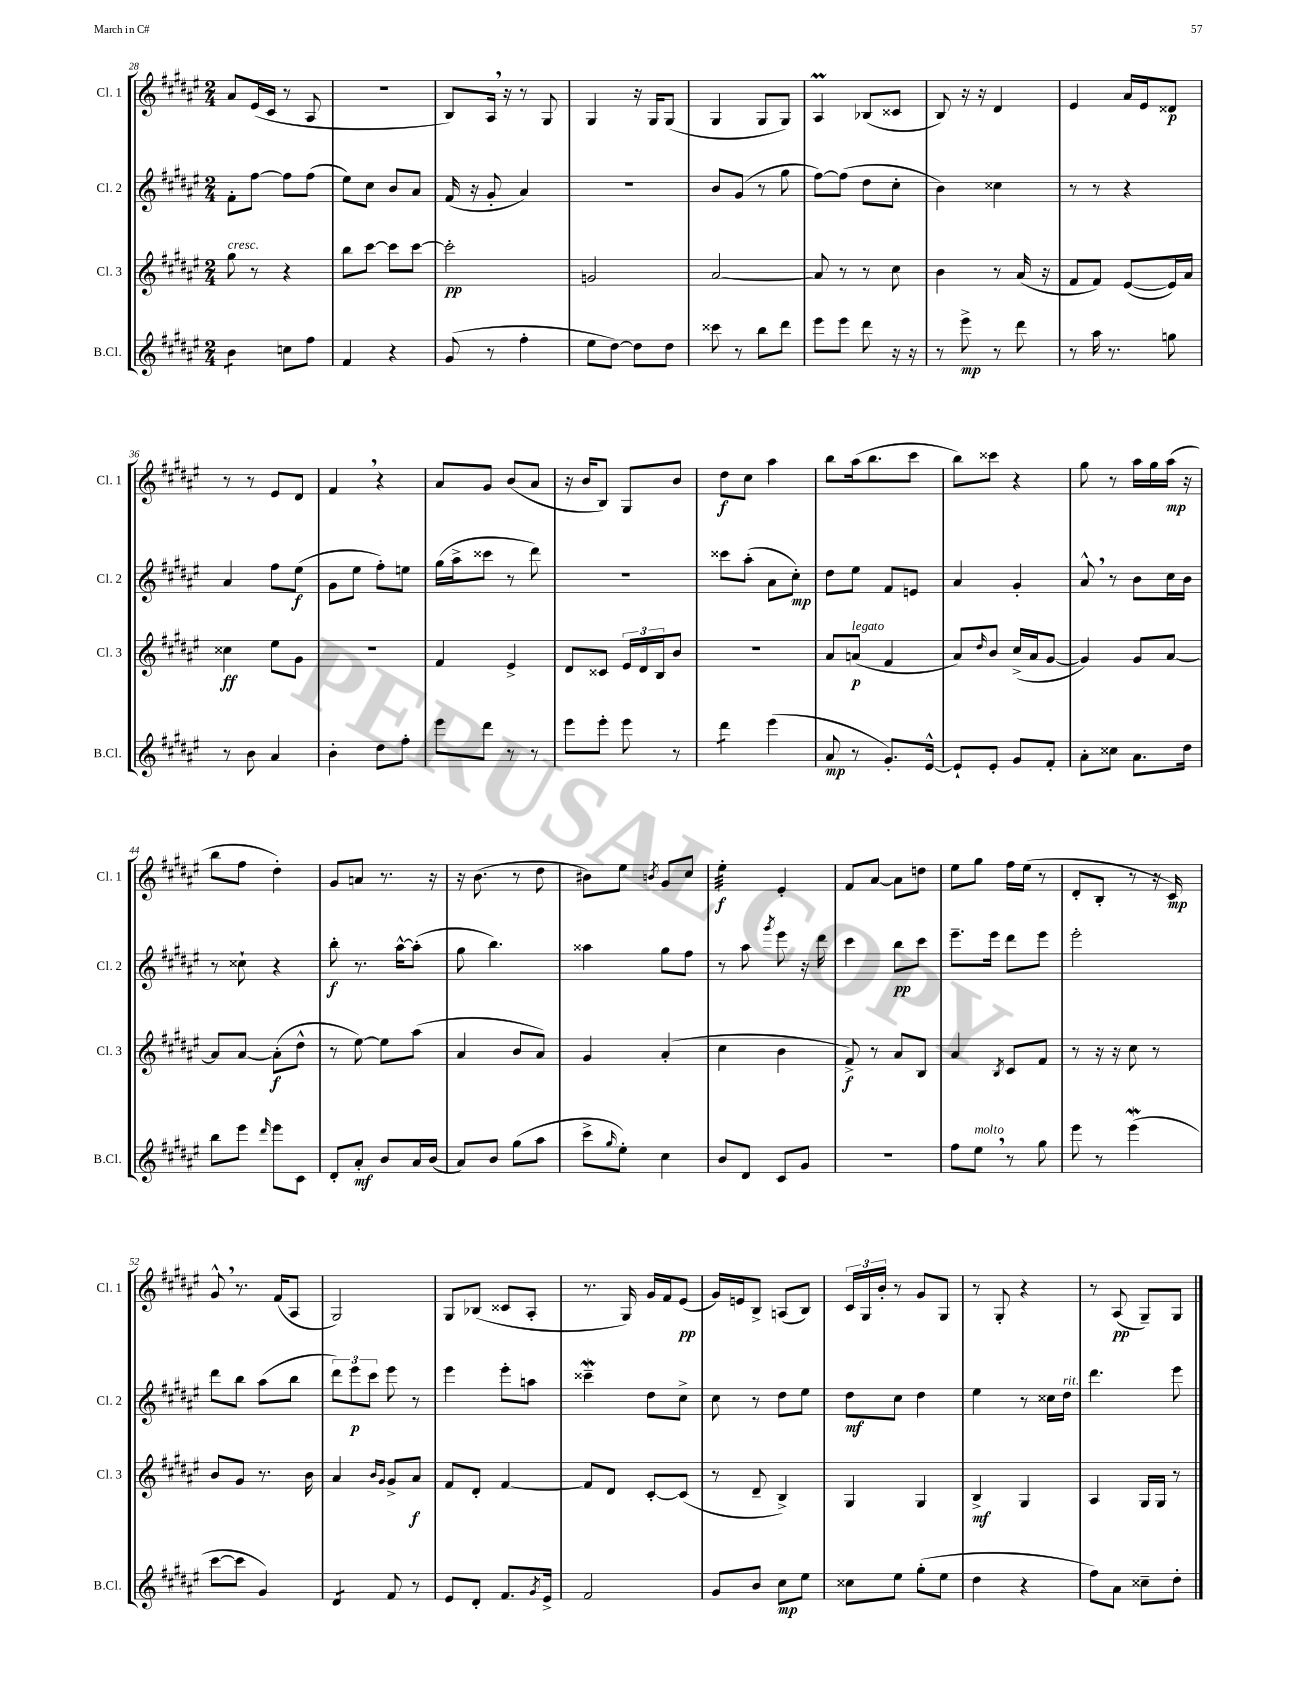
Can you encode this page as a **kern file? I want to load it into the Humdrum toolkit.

**kern	**kern	**kern	**kern
*staff4	*staff3	*staff2	*staff1
*clefG2	*clefG2	*clefG2	*clefG2
*k[f#c#g#d#a#e#]	*k[f#c#g#d#a#e#]	*k[f#c#g#d#a#e#]	*k[f#c#g#d#a#e#]
*M2/4	*M2/4	*M2/4	*M2/4
4b\	8gg#\	8f#'\L	8a#/L
.	8r	[8ff#\J	(16e#/L
.	.	.	16c#/JJ
8cc\L	4r	8ff#\]L	8r
8ff#\J	.	(8ff#\J	8A#/
=	=	=	=
4f#/	8bb\L	8ee#\L)	2r
.	[8ccc#\J	8cc#\J	.
4r	8ccc#\]L	8b/L	.
.	[8ccc#\J	8a#/J	.
=	=	=	=
(8g#/	2ccc#'\]	(16f#/	8B/L)
.	.	16r	.
8r	.	8g#'/	16A#/Jk
.	.	.	16r
4ff#'\	.	4a#/)	8r
.	.	.	8G#/
=	=	=	=
8ee#\L	2g/	2r	4G#/
[8dd#\J)	.	.	.
8dd#\]L	.	.	16r
.	.	.	16G#/LK
8dd#\J	.	.	(8G#/J
=	=	=	=
8ccc##\	[2a#/	8b/L	4G#/
8r	.	(8g#/J	.
8bb\L	.	8r	8G#/L
8ddd#\J	.	8gg#\	8G#/J)
=	=	=	=
8eee#\L	8a#/]	[8ff#\L)	4A#/
8eee#\J	8r	(8ff#\]J	.
8ddd#\	8r	8dd#\L	(8B-/L
16r	8cc#\	8cc#'\J	8c##/J
16r	.	.	.
=	=	=	=
8r	4b\	4b\)	8B/)
8eee#^\	.	.	16r
.	.	.	16r
8r	8r	4cc##\	4d#/
8ddd#\	(16a#/	.	.
.	16r	.	.
=	=	=	=
8r	8f#/L	8r	4e#/
16aa#\	8f#/J)	8r	.
8.r	.	.	.
.	([8e#/L	4r	16a#/LL
.	.	.	16e#/J
8gg\	16e#/]L)	.	8d##/J
.	16a#/JJ	.	.
=	=	=	=
8r	4cc##\	4a#/	8r
8b\	.	.	8r
4a#/	8ee#\L	8ff#\L	8e#/L
.	8g#\J	(8ee#\J	8d#/J
=	=	=	=
4b'\	2r	8g#\L	4f#/
.	.	8ee#\J	.
8dd#\L	.	8ff#'\L)	4r
8ff#'\J	.	8ee\J	.
=	=	=	=
8eee#\L	4f#/	(16gg#\LL	8a#/L
.	.	16aa#^\J	.
8ddd#\J	.	8ccc##\J	8g#/J
8r	4e#^/	8r	(8b/L
8r	.	8ddd#\)	8a#/J
=	=	=	=
8eee#\L	8d#/L	2r	16r
.	.	.	16b/LK
8eee#'\J	8c##/J	.	8B/J)
8eee#\	24e#/LL	.	8G#/L
.	24d#/	.	.
.	24B/J	.	.
8r	8b/J	.	8b/J
=	=	=	=
4ddd#\	2r	8ccc##\L	8dd#\L
.	.	(8aa#'\J	8cc#\J
(4eee#\	.	8a#\L	4aa#\
.	.	8cc#'\J)	.
=	=	=	=
8a#/	8a#/L	8dd#\L	8bb\L
8r	(8a/J	8ee#\J	(16aa#\k
.	.	.	8.bb\
8.g#'/L)	4f#/	8f#/L	.
.	.	8e/J	8ccc#\J
[16e#^^/Jk	.	.	.
=	=	=	=
8e#`/]L	8a#/L)	4a#/	8bb\L)
.	16qqdd#/	.	.
8e#'/J	8b/J	.	8ccc##\J
8g#/L	(16cc#^/LL	4g#'/	4r
.	16a#/J	.	.
8f#'/J	[8g#/J	.	.
=	=	=	=
8a#'\L	4g#/])	8a#^^/	8gg#\
8cc##\J	.	8r	8r
8.a#\L	8g#/L	8b\L	16aa#\LL
.	.	.	16gg#\
.	[8a#/J	16cc#\L	(16aa#\JJ
16dd#\Jk	.	16b\JJ	16r
=	=	=	=
8bb\L	8a#/]L	8r	8bb\L
8eee#\J	[8a#/J	8cc##`\	8ff#\J
16qqddd#/	.	.	.
8eee#\L	(8a#'\]L	4r	4dd#'\)
8c#\J	8dd#^^\J	.	.
=	=	=	=
8d#'/L	8r	8bb'\	8g#/L
8a#'/J	[8ee#\)	8.r	8a/J
8b/L	8ee#\]L	.	8.r
.	.	[16aa#^^\LK	.
16a#/L	(8aa#\J	(8aa#'\]J	.
(16b/JJ	.	.	16r
=	=	=	=
8a#/L)	4a#/	8gg#\	16r
.	.	.	(8.b\
8b/J	.	4.bb\)	.
(8gg#\L	8b/L	.	8r
8aa#\J	8a#/J)	.	8dd#\
=	=	=	=
8ccc#^\L	4g#/	4aa##\	8b#\L)
16qqgg#/	.	.	.
8ee#'\J)	.	.	8ee#\J
.	.	.	8qb/
4cc#\	(4a#'/	8gg#\L	8g#/L
.	.	8ff#\J	8cc#/J
=	=	=	=
8b/L	4cc#\	8r	4ee#'\
8d#/J	.	8aa#\	.
.	.	8qggg#/	.
8c#/L	4b\	8eee#\	4e#'/
8g#/J	.	16r	.
.	.	16ddd#\	.
=	=	=	=
2r	8f#^/)	4ccc#\	8f#/L
.	8r	.	[8a#/J
.	8a#/L	8bb\L	8a#\]L
.	8B/J	8ccc#\J	8dd\J
=	=	=	=
8ff#\L	4a#/	8.eee#~\L	8ee#\L
8ee#\J	.	.	8gg#\J
.	.	16eee#\Jk	.
.	8qB/	.	.
8r	8c#/L	8ddd#\L	16ff#\LL
.	.	.	(16ee#\JJ
8gg#\	8f#/J	8eee#\J	8r
=	=	=	=
8eee#\	8r	2eee#'\	8d#'/L
8r	16r	.	8B'/J
.	16r	.	.
(4eee#\	8cc#\	.	8r
.	8r	.	16r
.	.	.	16c#/)
=	=	=	=
[8ccc#\L	8b/L	8ddd#\L	8g#^^/
8ccc#\]J	8g#/J	8bb\J	8.r
4g#/)	8.r	(8aa#\L	.
.	.	.	(16f#/LK
.	.	8bb\J	8A#/J
.	16b\	.	.
=	=	=	=
4d#/	4a#/	12ddd#\L)	2G#/)
.	.	12eee#\	.
.	.	12ccc#\J	.
.	16qqb/LL	.	.
.	16qqg#/JJ	.	.
8f#/	8g#^/L	8eee#\	.
8r	8a#/J	8r	.
=	=	=	=
8e#/L	8f#/L	4eee#\	8G#/L
8d#'/J	8d#'/J	.	(8B-/J
8.f#/L	[4f#/	8eee#'\L	8c##/L
.	.	8aa\J	8A#'/J
8qg#/	.	.	.
16e#^/Jk	.	.	.
=	=	=	=
2f#/	8f#/]L	4ccc##~\	8.r
.	8d#/J	.	.
.	.	.	16G#/)
.	[8c#'/L	8dd#\L	16g#/LL
.	.	.	16f#/J
.	(8c#/]J	8cc#^\J	(8e#/J
=	=	=	=
8g#/L	8r	8cc#\	16g#/LL)
.	.	.	16e/J
8b/J	8d#~/	8r	8B^/J
8cc#\L	4B^/)	8dd#\L	(8A/L
8ee#\J	.	8ee#\J	8B/J)
=	=	=	=
8cc##\L	4G#/	8dd#\L	24c#/LL
.	.	.	24G#/
.	.	.	24b'/JJ
8ee#\J	.	8cc#\J	8r
(8gg#'\L	4G#/	4dd#\	8g#/L
8ee#\J	.	.	8G#/J
=	=	=	=
4dd#\	4B^/	4ee#\	8r
.	.	.	8G#'/
4r	4G#/	8r	4r
.	.	16cc##\LL	.
.	.	16dd#\JJ	.
=	=	=	=
8ff#\L)	4A#/	4.ddd#\	8r
8a#\J	.	.	(8A#/
8cc##~\L	16G#/LL	.	8G#~/L)
.	16G#/JJ	.	.
8dd#'\J	8r	8eee#\	8G#/J
==	==	==	==
*-	*-	*-	*-
